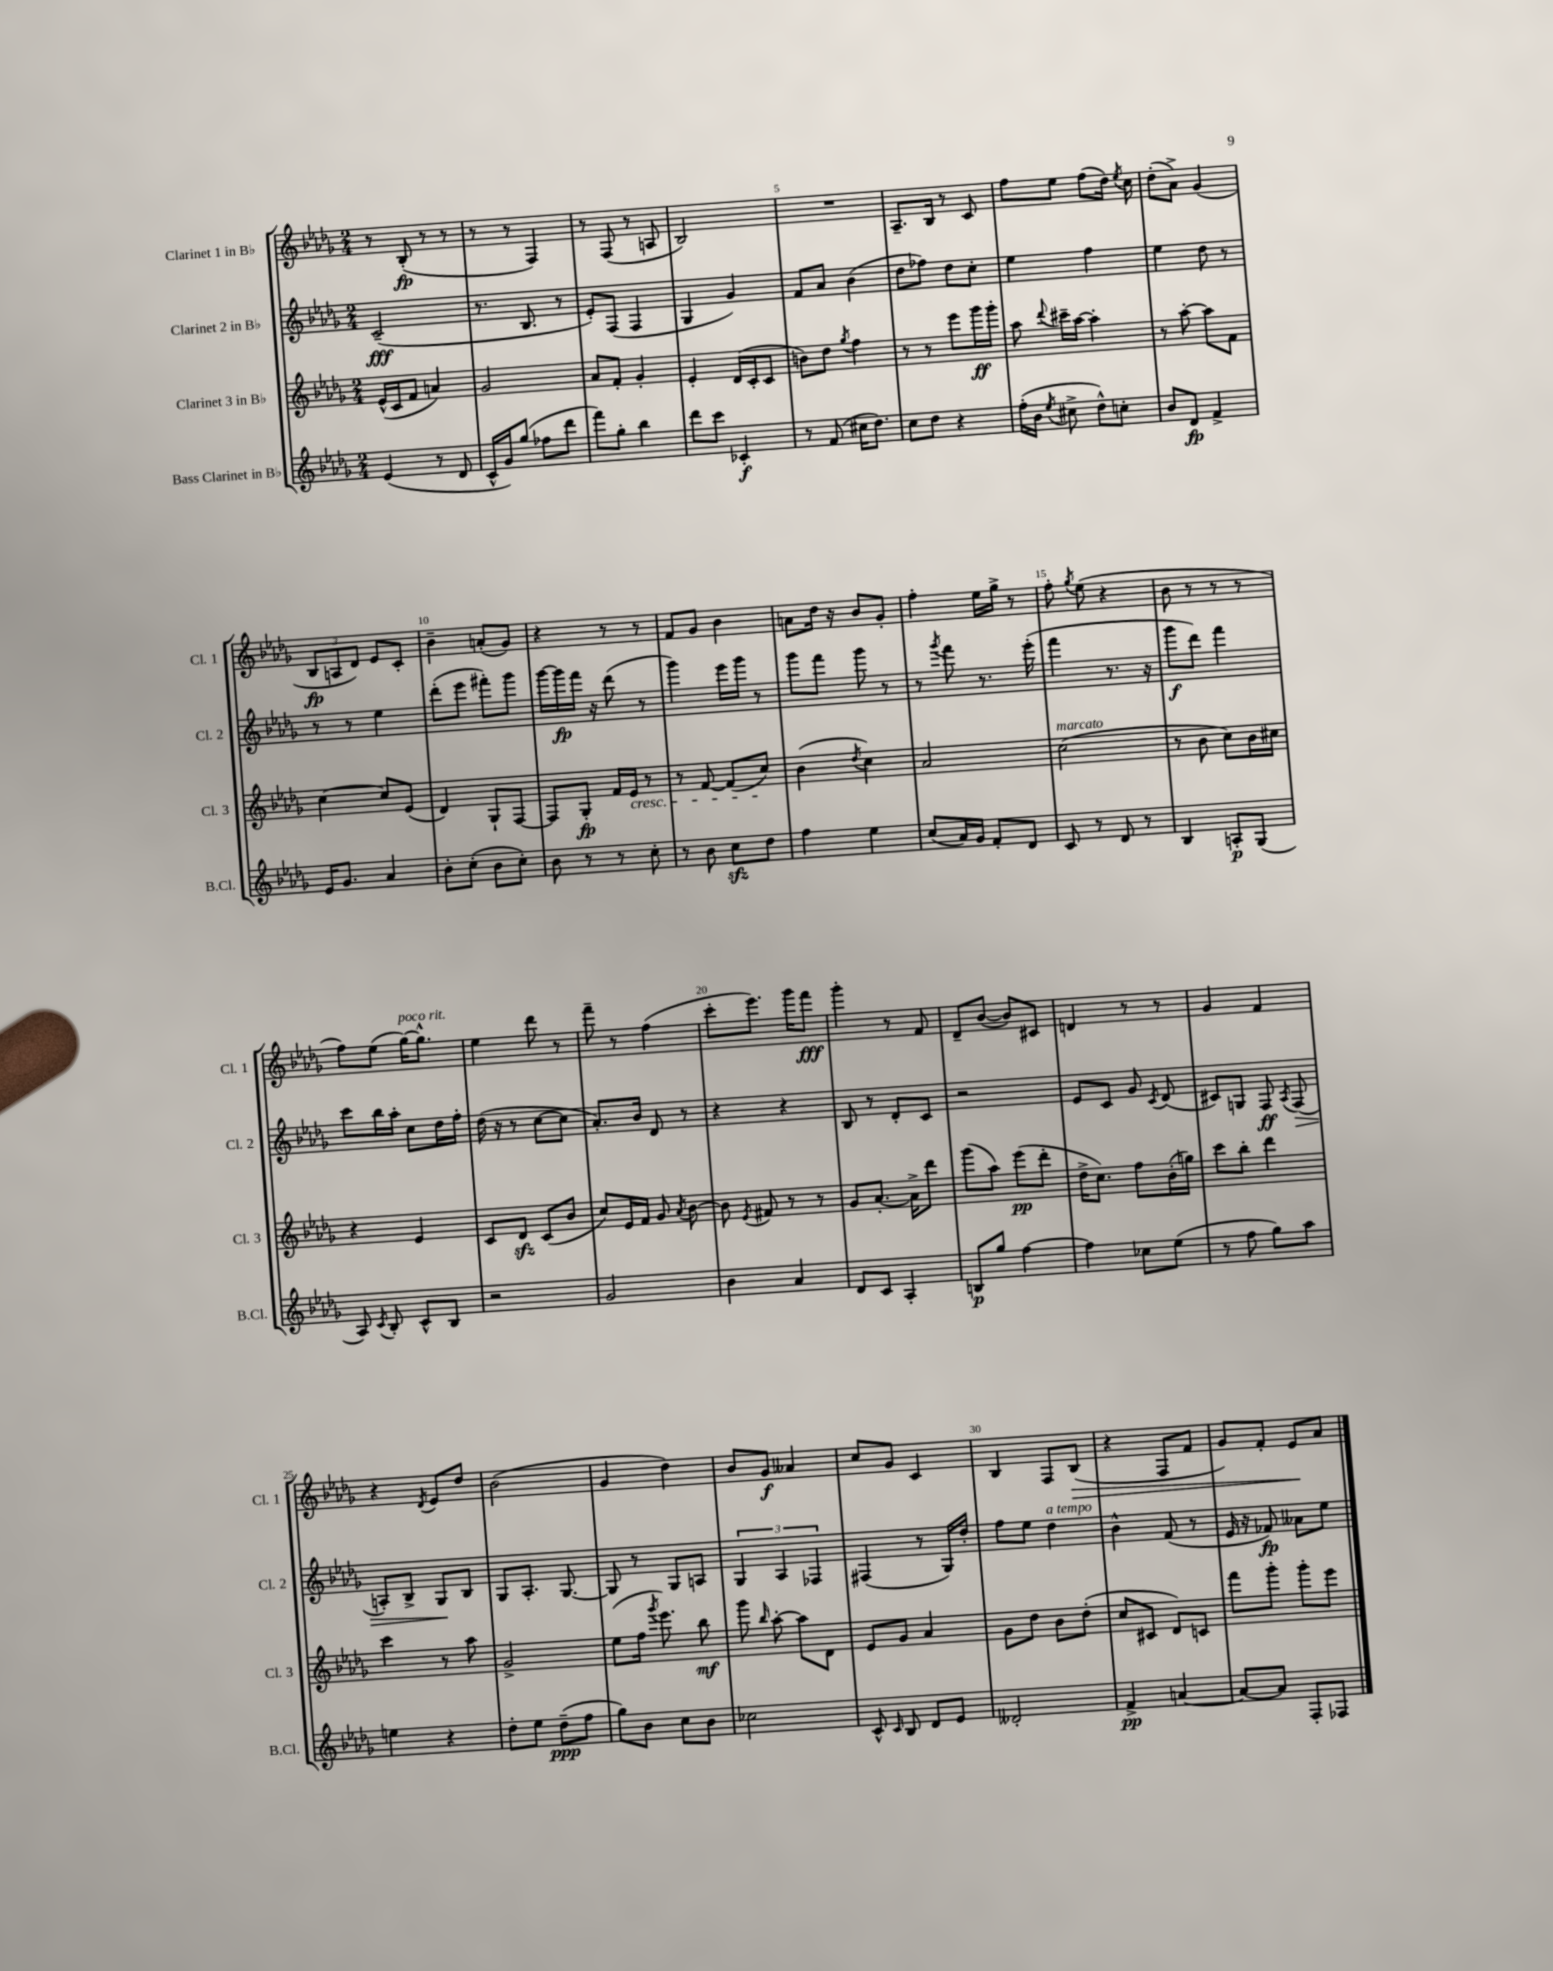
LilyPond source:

<<
\new StaffGroup <<
\new Staff = "s0" \with { instrumentName = "Clarinet 1 in Bb" shortInstrumentName = "Cl. 1" } {
    \clef treble \key des \major \numericTimeSignature \time 2/4
    \autoBeamOff r8 bes8-.\fp( r8 r8 |
    r8 r8 f4) |
    r8 f8( r8 a8 |
    bes2) |
    R2 |
    aes8.[-- bes16] r8 c'8 |
    f''8[ ees''8] f''8[( des''16]) \acciaccatura { ees''8 } c''16 |
    des''8[-.( aes'8]->) ges'4( |
    \tuplet 3/2 { bes8[\fp a8 des'8]) } ees'8[ c'8]-. |
    bes'4-- a'8[-.( ges'8]) |
    r4 r8 r8 |
    f'8[ ges'8] bes'4 |
    a'8[ des''16] r16 bes'8[ ges'8]-. |
    f''4-. ees''16[ ges''16]-> r8 |
    f''8-. \acciaccatura { ges''8 } ees''8( r4 |
    bes'8 r8 r8 r8 |
    f''8[) ees''8]( ges''16[~^\markup { \italic "poco rit." }) ges''8.]-^ |
    ees''4 des'''8 r8 |
    f'''8-- r8 f''4( |
    c'''8[-. ees'''8.]) ges'''16[ f'''8]\fff |
    ges'''4-. r8 f'8 |
    des'8[-- bes'8]~( bes'8[) cis'8] |
    d'4 r8 r8 |
    ges'4 f'4 |
    r4 \acciaccatura { des'8 } ees'8[ des''8] |
    bes'2( |
    ges'4 des''4) |
    bes'8[ ges'8]\f aeses'4 |
    c''8[ ges'8] c'4 |
    bes4 f8[ bes8]\>( |
    r4 f8[ f'8] |
    ges'8[) f'8]-. ees'8[\! aes'8] \bar "|." |
}
\new Staff = "s1" \with { instrumentName = "Clarinet 2 in Bb" shortInstrumentName = "Cl. 2" } {
    \clef treble \key des \major \numericTimeSignature \time 2/4
    \autoBeamOff c'2--\fff( |
    r8. bes8. r8 |
    ees'8[-.) f8]( f4 |
    ges4 ges'4) |
    f'8[ aes'8] bes'4( |
    des''8[ fes''8]) des''8[ c''8]-. |
    ees''4 f''4 |
    ees''4 des''8 r8 |
    r8 r8 ees''4 |
    des'''8[-.( ees'''8] fis'''8[-.) ges'''8] |
    ges'''16[~ ges'''16\fp f'''16] r16 des'''8( r8 |
    ges'''4) ees'''16[ ges'''16] r8 |
    ges'''8[ f'''8] ges'''8 r8 |
    r8 \acciaccatura { ges'''8 } f'''8 r8. ees'''16-.( |
    f'''4 r8. r16 |
    ges'''8[\f des'''8]) f'''4 |
    c'''8[ bes''16 aes''16]-. c''8[ des''16 f''16]-. |
    des''16( r16 r8 c''8[~ c''8] |
    aes'8.[-.) bes'16] des'8 r8 |
    r4 r4 |
    bes8 r8 des'8[-. c'8] |
    r2 |
    ees'8[ c'8] ges'8 \acciaccatura { c'8 } des'8( |
    cis'8[) g8] f8\ff \acciaccatura { aes8 } f8\>( |
    a8[-.) bes8]-> ges8[\! bes8] |
    ges8[ aes8.]-. ges8.~ |
    ges8 r8 ges8[ a8] |
    \tuplet 3/2 { ges4 aes4 fes4 } |
    fis4( r8 ges16[) des''16]-. |
    f''8[ ees''8] des''4^\markup { \italic "a tempo" } |
    bes'4-^ f'8( r8 |
    ees'16 r16 fes'8\fp) aeses'8[ ees''8] \bar "|." |
}
\new Staff = "s2" \with { instrumentName = "Clarinet 3 in Bb" shortInstrumentName = "Cl. 3" } {
    \clef treble \key des \major \numericTimeSignature \time 2/4
    \autoBeamOff ees'16[-^( c'16 f'8] a'4) |
    ges'2 |
    aes'8[ f'8]-. ges'4-. |
    ees'4-. des'16[( c'16-. c'8] |
    b'8[) des''8] \acciaccatura { ges''8 } f''4 |
    r8 r8 ees'''8[ ges'''16\ff ges'''16]-. |
    aes''8 \appoggiatura { des'''8 } cis'''16[-- aes''16]~ aes''4-. |
    r8 aes''8~-. aes''8[ f'8] |
    c''4~ c''8[ ees'8]( |
    des'4) ges8[-! f8]~ |
    f8[ ges8]-.\fp f'16[ ees'16]\cresc r8 |
    r8 f'8~ f'8[( c''8]\!) |
    bes'4( \acciaccatura { des''8 } c''4) |
    aes'2 |
    c''2^\markup { \italic "marcato" }( |
    r8 bes'8 c''8[) bes'16 cis''16] |
    r4 ees'4 |
    c'8[ des'8]\sfz c'8[( bes'8] |
    c''8[) ees'16 f'16] ges'8 \acciaccatura { aes'8 } bes'8~ |
    bes'8 \acciaccatura { ees'8 } fis'8 r8 r8 |
    ges'8[ aes'8.]~-. aes'16[-> des'''8] |
    ges'''8[( aes''8]) ees'''8[\pp( des'''8]-. |
    des''16[-> c''8.]) f''8[ bes'16-.( g''16]) |
    c'''8[ bes''8]-. des'''4 |
    c'''4 r8 aes''8 |
    ges'2-> |
    ees''8[( f''16] \acciaccatura { ges'''8 } ees'''8.) bes''8\mf |
    ges'''8 \grace { bes''16 } aes''8~-. aes''8[ des'8] |
    ees'8[ ges'8] aes'4 |
    ges'8[ des''8] bes'8[ des''8]-.( |
    c''8[ cis'8] des'8[) c'8] |
    f'''8[ ges'''8]-. ges'''8[-. ees'''8] \bar "|." |
}
\new Staff = "s3" \with { instrumentName = "Bass Clarinet in Bb" shortInstrumentName = "B.Cl." } {
    \clef treble \key des \major \numericTimeSignature \time 2/4
    \autoBeamOff ees'4( r8 des'8 |
    c'16[-^ ges'16) ges''8]( fes''8[ des'''8] |
    f'''8[) ges''8]-. bes''4 |
    des'''8[ c'''8] ces'4-.\f |
    r8 f'8( cis''16[ des''8.]) |
    c''8[ des''8] r4 |
    f''16[-.( bes'16] \acciaccatura { ees''8 } cis''8-> des''8[-^) c''8]-. |
    bes'8[ des'8]\fp f'4-> |
    ees'16[ ges'8.] aes'4 |
    bes'8[-. c''8]-.( bes'8[ c''8]-.) |
    bes'8 r8 r8 c''8-. |
    r8 bes'8 c''8[\sfz des''8] |
    f''4 ees''4 |
    c''8[( aes'16) ges'16] f'8[-. des'8] |
    c'8 r8 des'8 r8 |
    bes4 a8[-.\p ges8]( |
    aes8) \acciaccatura { c'8 } bes8-. c'8[-^ bes8] |
    r2 |
    ges'2 |
    bes'4 aes'4 |
    des'8[ c'8] aes4-. |
    b8[\p ges''8] f''4~ |
    f''4 ces''8[ ees''8]( |
    r8 f''8 ges''8[) aes''8] |
    e''4 r4 |
    des''8[-. ees''8] des''8[--\ppp( f''8] |
    ges''8[) bes'8] c''8[ bes'8] |
    ces''2 |
    c'8-^ \grace { c'16 } bes8 des'8[ ees'8] |
    deses'2-. |
    f'4->\pp a'4~ |
    a'8[~ a'8] f8[-. fes8] \bar "|." |
}
>>
>>
\layout { \context { \Score \override BarNumber.break-visibility = ##(#f #t #t) barNumberVisibility = #(every-nth-bar-number-visible 5) } }
